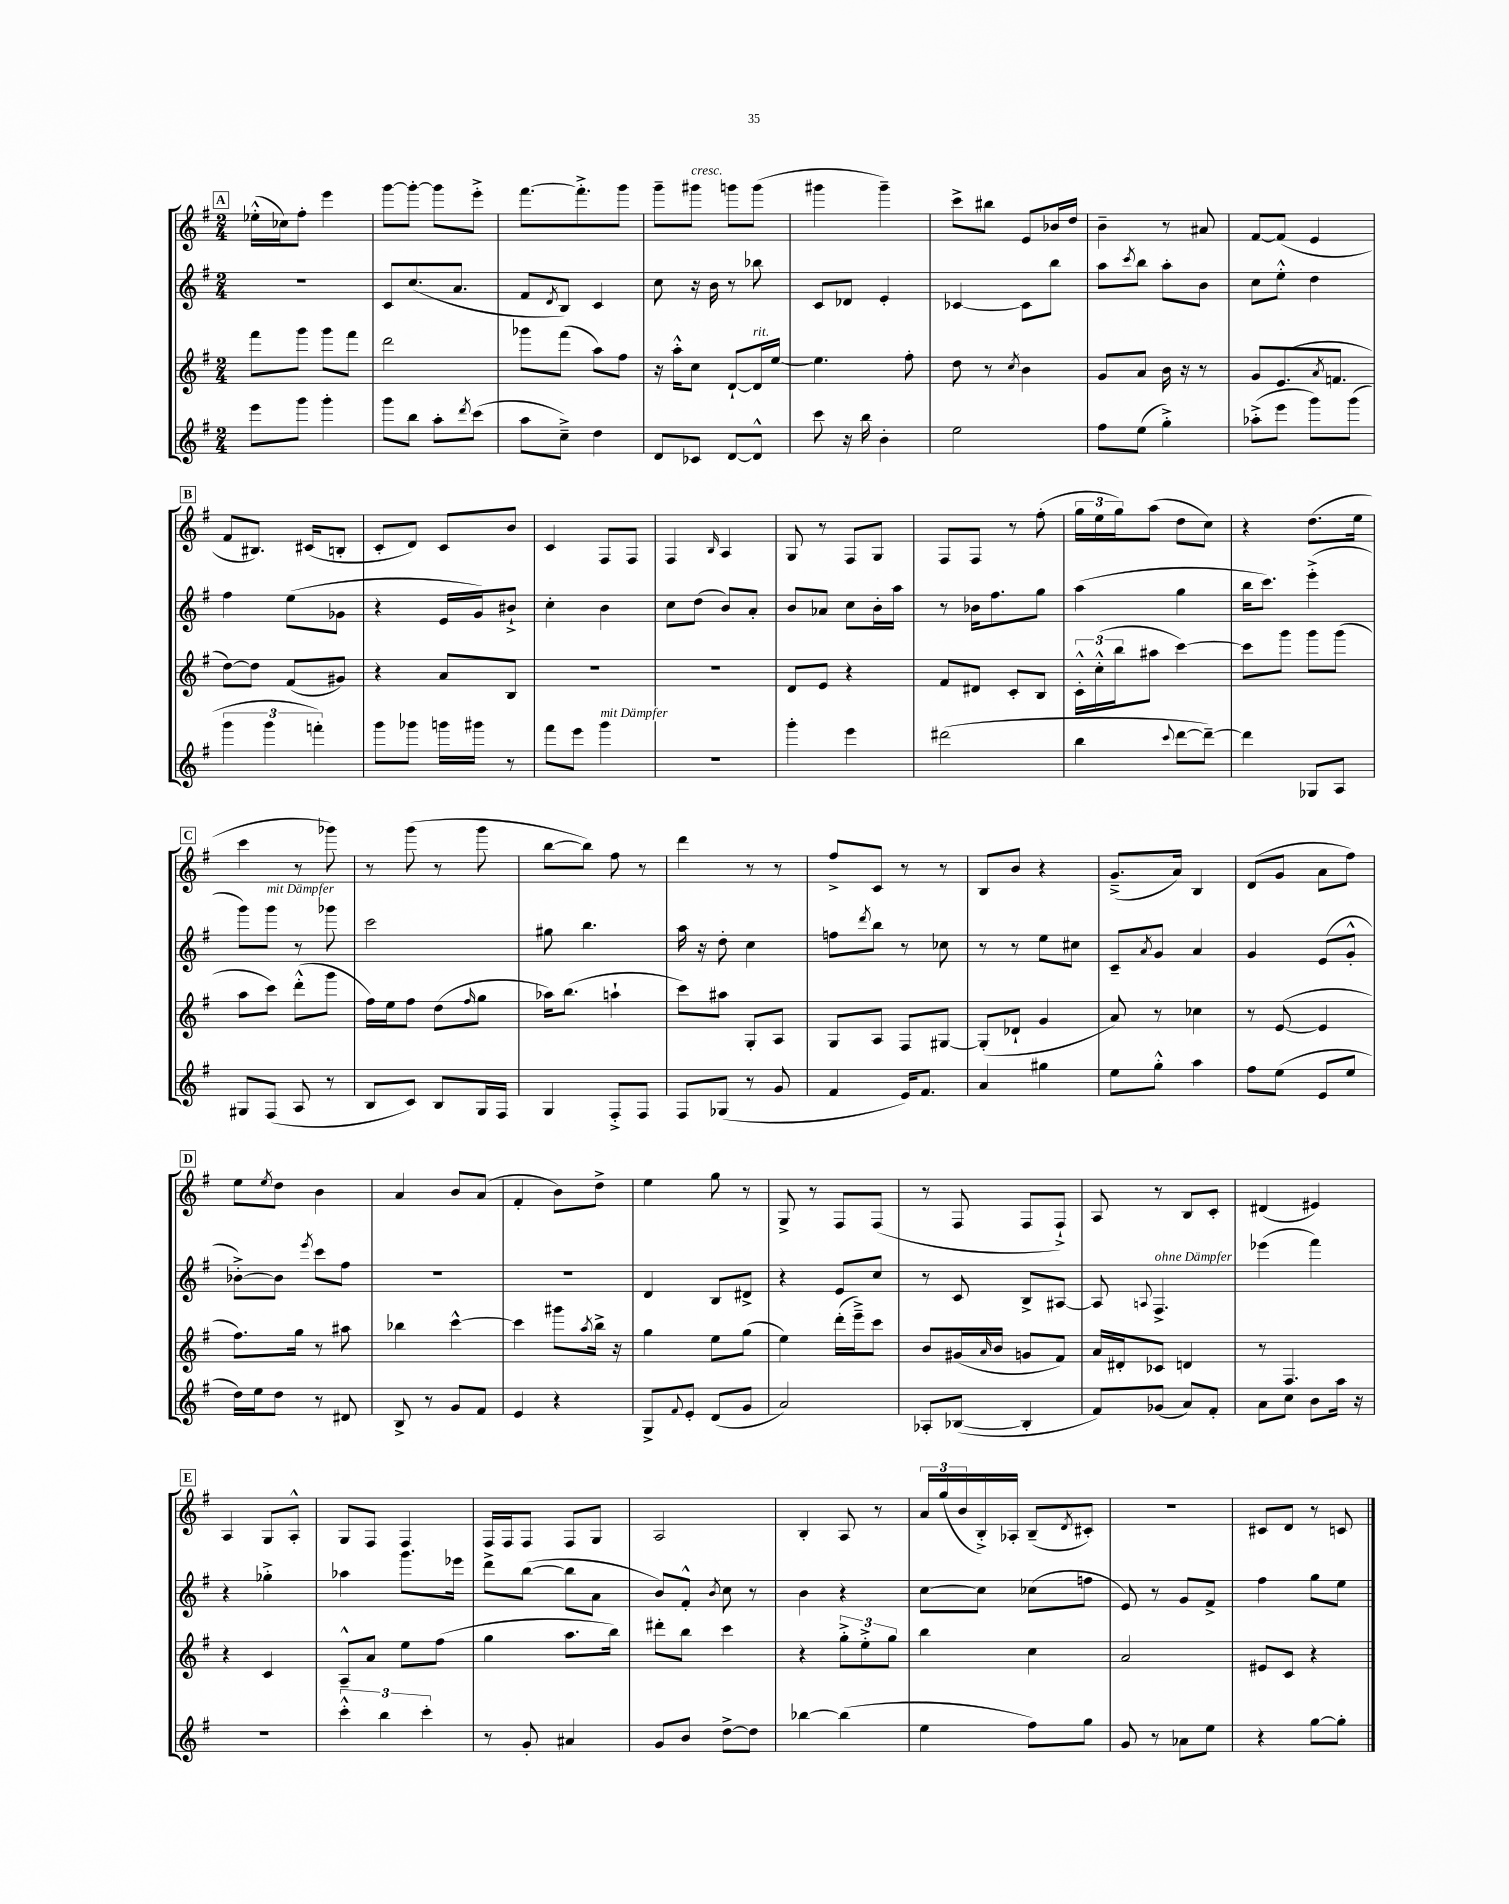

**kern	**kern	**kern	**kern
*staff4	*staff3	*staff2	*staff1
*clefG2	*clefG2	*clefG2	*clefG2
*k[f#]	*k[f#]	*k[f#]	*k[f#]
*M2/4	*M2/4	*M2/4	*M2/4
8eee\L	8fff#\L	2r	(16ee-'^^\LL
.	.	.	16cc-\J)
8ggg\J	8ggg\J	.	8ff#'\J
4ggg'\	8ggg\L	.	4eee\
.	8fff#\J	.	.
=	=	=	=
8ggg\L	2ddd\	8c/L	[8ggg\L
8bb\J	.	(8.cc/	8ggg'\_J
8aa'\L	.	.	8ggg\]L
.	.	8.a/J	.
8qddd/	.	.	.
(8ccc\J	.	.	8eee'^\J
=	=	=	=
8aa\L	8ggg-\L	8f#/L	[8.fff#\L
.	.	8qd/	.
8cc~^\J)	(8fff#\J	8B/J)	.
.	.	.	8.fff#'^\]
4dd\	8aa\L)	4c/	.
.	8ff#\J	.	8ggg\J
=	=	=	=
8d/L	16r	8cc\	8ggg~\L
.	16aa'^^\LK	.	.
8c-/J	8cc\J	16r	8ggg#\J
.	.	16b\	.
[8d/L	[8d`/L	8r	8ggg\L
8d^^/]J	16d/]L	8bb-\	(8ggg\J
.	[16ee/JJ	.	.
=	=	=	=
8ccc\	4.ee\]	8c/L	4ggg#\
16r	.	8d-/J	.
16bb\	.	.	.
4b'\	.	4e'/	4ggg#~\)
.	8ff#'\	.	.
=	=	=	=
2ee\	8dd\	[4c-/	8ccc^\L
.	8r	.	8bb#\J
.	8qcc/	.	.
.	4b\	8c-\]L	8e/L
.	.	8bb\J	16b-/L
.	.	.	16dd/JJ
=	=	=	=
8ff#\L	8g/L	8aa\L	4b~\
.	.	8qccc/	.
(8ee\J	8a/J	8bb\J	.
4gg'^\)	16b\	8aa'\L	8r
.	16r	.	.
.	8r	8b\J	8a#/
=	=	=	=
(8aa-'^\L	8g/L	8cc\L	[8f#/L
8eee\J	(8.e/	8ee'^^\J	(8f#/]J
8ggg\L)	.	4dd\	4e/
.	8qa/	.	.
.	8.f/J	.	.
(8ggg\J	.	.	.
=	=	=	=
6ggg\	[8dd\L)	4ff#\	8f#/L
.	8dd\]J	.	8.B#/J)
6ggg\	.	.	.
.	(8f#/L	(8ee\L	.
.	.	.	(16c#/LK
6fff'\)	.	.	.
.	8g#/J)	8g-\J	8B'/J
=	=	=	=
8ggg\L	4r	4r	8c'/L
8ggg-\J	.	.	8d/J)
16ggg\LL	8a/L	16e/LL	8c/L
16ggg#\JJ	.	16g/J)	.
8r	8B/J	8b#`^/J	8b/J
=	=	=	=
8fff#\L	2r	4cc'\	4c/
8eee\J	.	.	.
4ggg\	.	4b\	8F#/L
.	.	.	8F#/J
=	=	=	=
2r	2r	8cc\L	4F#/
.	.	(8dd\J	.
.	.	.	16qqB/
.	.	8b/L)	4A/
.	.	8a'/J	.
=	=	=	=
4ggg'\	8d/L	8b/L	8G/
.	8e/J	8a-/J	8r
4eee\	4r	8cc\L	8F#/L
.	.	16b'\L	8G/J
.	.	16aa\JJ	.
=	=	=	=
(2ddd#\	8f#/L	8r	8F#/L
.	8d#/J	16b-\LK	8F#/J
.	.	8.ff#\	.
.	8c'/L	.	8r
.	8B/J	8gg\J	(8ff#'\
=	=	=	=
4bb\	24c'^^\LL	(4aa\	24gg\LL
.	(24cc'^^\	.	24ee\
.	24bb\J	.	24gg\J)
.	8aa#\J	.	(8aa\J
8qqccc/	.	.	.
[8ddd\L	[4ccc\)	4gg\	8dd\L
8ddd~\_J)	.	.	8cc\J)
=	=	=	=
4ddd\]	8ccc\]L	16bb\LK	4r
.	.	8.ccc\J)	.
.	8ggg\J	.	.
8G-/L	8ggg\L	(4eee'^\	(8.dd\L
8A/J	(8ggg\J	.	.
.	.	.	16ee\Jk
=	=	=	=
8G#/L	8aa\L	8ggg\L)	4ccc\
(8F#/J	8ccc\J)	8ggg\J	.
8A/	(8ddd'^^\L	8r	8r
8r	8ggg\J	8ggg-\	8ggg-\)
=	=	=	=
8B/L	16ff#\LL)	2ccc\	8r
.	16ee\J	.	.
8c/J)	8ff#\J	.	(8ggg\
8B/L	(8dd\L	.	8r
.	16qqff#/	.	.
16G/L	8gg\J	.	8ggg\
16F#/JJ	.	.	.
=	=	=	=
4G/	16aa-\LK)	8gg#\	[8bb\L
.	(8.bb\J	.	.
.	.	4.bb\	8bb\]J)
8F#'^/L	4aa`\	.	8ff#\
8F#/J	.	.	8r
=	=	=	=
8F#/L	8ccc\L)	16aa\	4ddd\
.	.	16r	.
(8G-/J	8aa#\J	8dd'\	.
8r	8G'/L	4cc\	8r
8g/	8A/J	.	8r
=	=	=	=
4f#/	8G/L	8ff\L	8ff#^/L
.	.	8qddd/	.
.	8A/J	8bb\J	8c/J
16e/LK)	8F#/L	8r	8r
8.f#/J	.	.	.
.	[8G#/J	8cc-\	8r
=	=	=	=
4a/	(8G#'/]L	8r	8B/L
.	8d-`/J	8r	8b/J
4gg#\	4g/	8ee\L	4r
.	.	8cc#\J	.
=	=	=	=
8ee\L	8a/)	8c~/L	(8.g~^/L
.	.	8qa/	.
8gg'^^\J	8r	8g/J	.
.	.	.	16a/Jk)
4aa\	4cc-\	4a/	4B/
=	=	=	=
8ff#\L	8r	4g/	(8d/L
(8ee\J	([8e/	.	8g/J
8e/L	4e/]	(8e/L	8a\L
8ee/J	.	8g'^^/J	8ff#\J)
=	=	=	=
16dd\LL)	8.ff#\L)	[8b-'^\L)	8ee\L
16ee\J	.	.	.
.	.	.	8qee/
8dd\J	.	8b-\]J	8dd\J
.	16gg\Jk	.	.
.	.	8qeee/	.
8r	8r	8ccc\L	4b\
8d#/	8aa#\	8ff#\J	.
=	=	=	=
8B^/	4bb-\	2r	4a/
8r	.	.	.
8g/L	[4ccc^^\	.	8b/L
8f#/J	.	.	(8a/J
=	=	=	=
4e/	4ccc\]	2r	4f#'/
4r	8ggg#\L	.	8b\L)
.	8qaa/	.	.
.	16bb^\Jk	.	8dd^\J
.	16r	.	.
=	=	=	=
8G^/L	4gg\	4d/	4ee\
8qqf#/	.	.	.
8e'/J	.	.	.
(8d/L	8ee\L	8B/L	8gg\
8g/J	(8gg\J	8d#^/J	8r
=	=	=	=
2a/)	4ee\)	4r	8G^/
.	.	.	8r
.	(16ddd'\LL	8e/L	8F#/L
.	16eee~^\J)	.	.
.	8ccc\J	8cc/J	(8F#/J
=	=	=	=
8A-'/L	8b/L	8r	8r
([8B-/J	(16g#/L	8c/	8F#/
.	16qqa/	.	.
.	16b/JJ	.	.
4B-'/]	8g/L	8B^/L	8F#/L
.	8f#/J)	[8A#/J	8F#`^/J)
=	=	=	=
8f#/L)	16a/LL	8A#/]	8A/
.	16d#'/J	.	.
.	.	8qqA/	.
(8g-/J	8c-/J	4.F#^/	8r
8a/L)	4d/	.	8B/L
8f#'/J	.	.	8c'/J
=	=	=	=
8a\L	8r	(4eee-\	(4d#/
8cc\J	4.F#/	.	.
8b\L	.	4fff#\)	4e#/)
16aa\Jk	.	.	.
16r	.	.	.
=	=	=	=
2r	4r	4r	4A/
.	4c/	4gg-'^\	8G/L
.	.	.	8A'^^/J
=	=	=	=
6ccc'^^\	8A~^^/L	4aa-\	8G/L
.	8a/J	.	8F#/J
6bb\	.	.	.
.	8ee\L	8.ggg\L	4F#/
6ccc'\	.	.	.
.	(8ff#\J	.	.
.	.	16eee-\Jk	.
=	=	=	=
8r	4gg\	8ddd^\L	16F#/LL
.	.	.	16F#/J
8g'/	.	([8bb\J	8F#/J
4a#/	8.aa\L	8bb\]L	8F#/L
.	.	8a\J	8G/J
.	16bb\Jk)	.	.
=	=	=	=
8g/L	8ddd#'\L	8b/L)	2A/
8b/J	8bb\J	8f#'^^/J	.
.	.	8qb/	.
[8dd^\L	4ccc\	8cc\	.
8dd\]J	.	8r	.
=	=	=	=
[4bb-\	4r	4b\	4B'/
(4bb-\]	12gg'^\L	4r	8A/
.	12ee'^\	.	.
.	.	.	8r
.	12gg\J	.	.
=	=	=	=
4ee\	4bb\	[8cc\L	24a/LL
.	.	.	(24gg/
.	.	.	24b/
.	.	8cc\]J	16B'^/)
.	.	.	16A-'/JJ
8ff#\L)	4cc\	(8cc-\L	(8B~/L
.	.	.	8qd/
8gg\J	.	8ff\J	8c#'/J)
=	=	=	=
8g/	2a/	8e/)	2r
8r	.	8r	.
8a-\L	.	8g/L	.
8ee\J	.	8f#^/J	.
=	=	=	=
4r	8e#/L	4ff#\	8c#/L
.	8c/J	.	8d/J
[8gg\L	4r	8gg\L	8r
8gg'\]J	.	8ee\J	8c/
==	==	==	==
*-	*-	*-	*-
